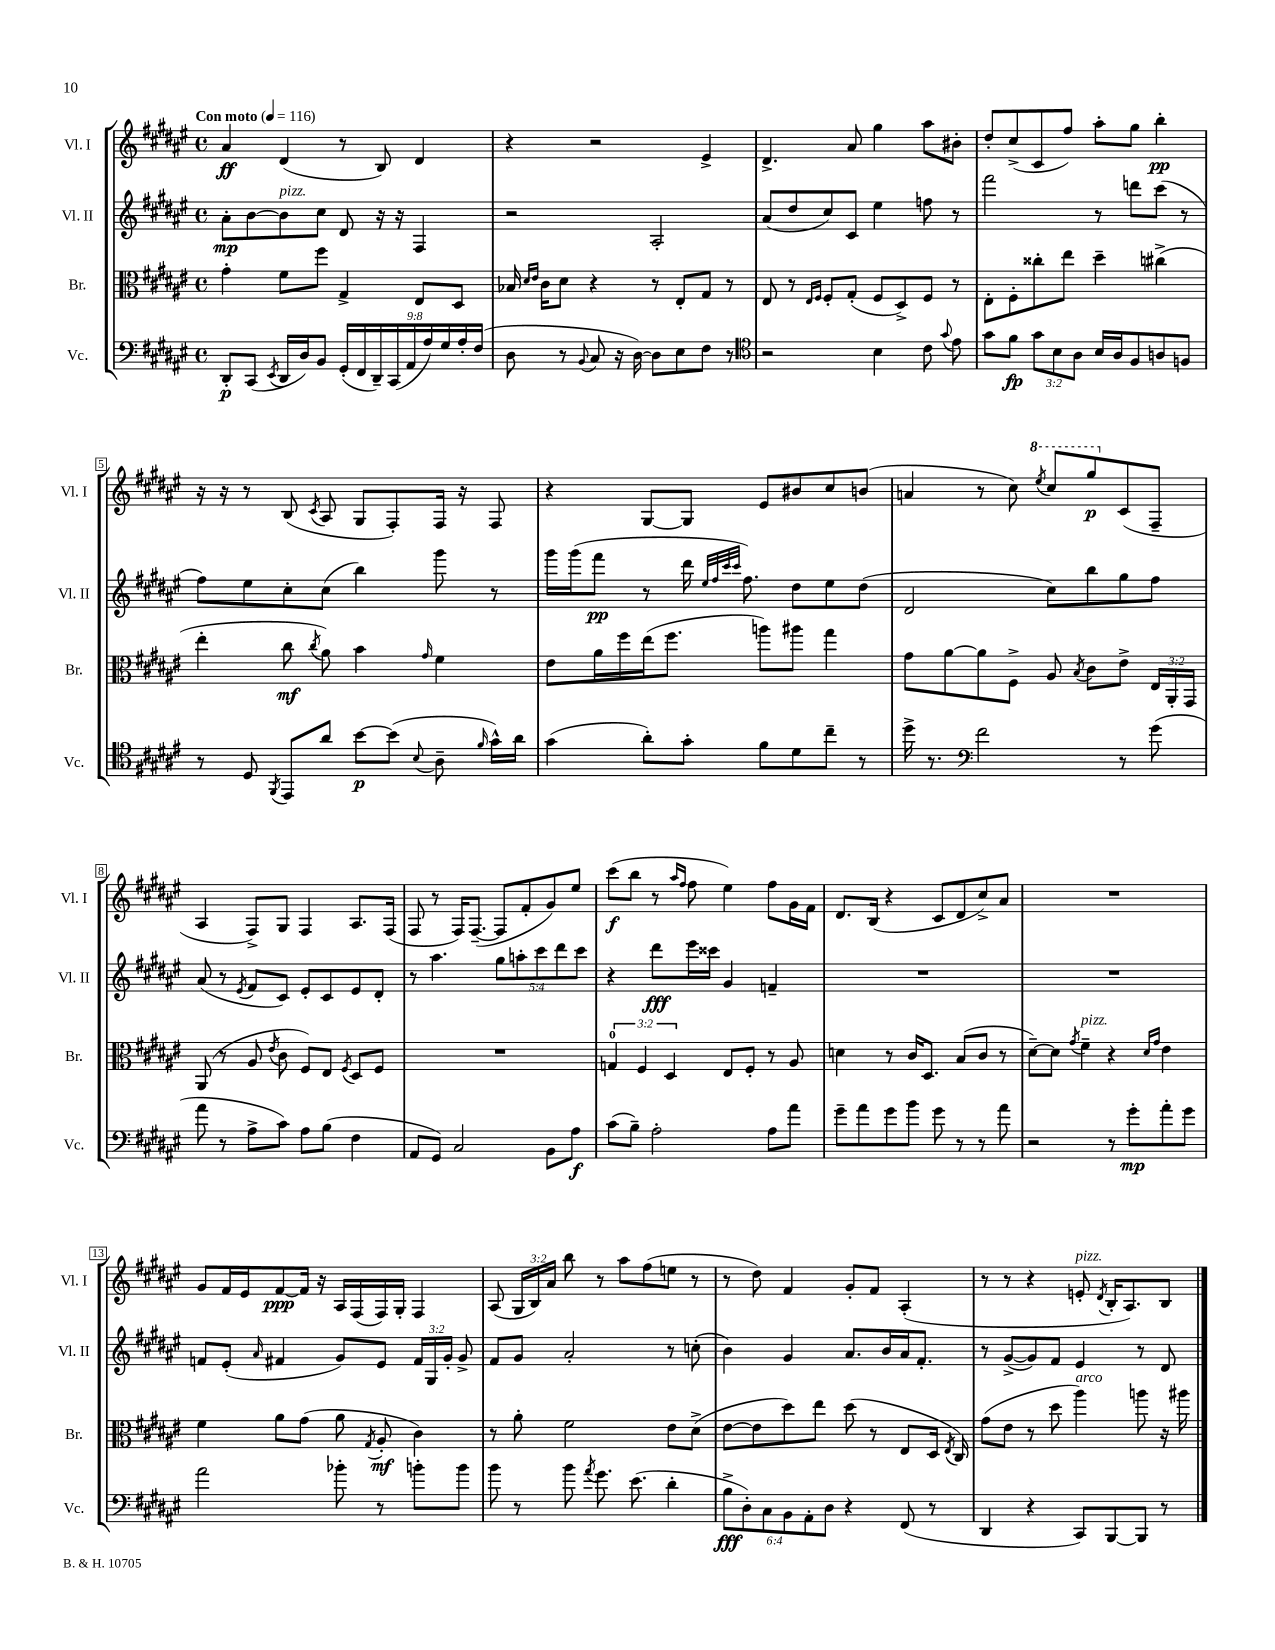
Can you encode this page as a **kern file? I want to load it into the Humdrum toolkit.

**kern	**kern	**kern	**kern
*staff4	*staff3	*staff2	*staff1
*clefF4	*clefC3	*clefG2	*clefG2
*k[f#c#g#d#a#e#]	*k[f#c#g#d#a#e#]	*k[f#c#g#d#a#e#]	*k[f#c#g#d#a#e#]
*M4/4	*M4/4	*M4/4	*M4/4
*met(c)	*met(c)	*met(c)	*met(c)
*MM116	*MM116	*MM116	*MM116
8DD#'	4g#'	8a#'	4a#
(8CC#	.	[8b	.
8qEE#	.	.	.
16DD#	8f#	8b]	(4d#
16D#)	.	.	.
8BB	8ff#	8cc#	.
(18GG#'	4G#^	8d#	8r
18FF#	.	.	.
18DD#~)	.	.	.
.	.	16r	8B)
(18CC#	.	.	.
.	.	16r	.
18AA#	.	.	.
.	8E#	4F#	4d#
18A#)	.	.	.
18G#	.	.	.
.	8D#	.	.
18A#'	.	.	.
(18F#	.	.	.
=	=	=	=
8D#	16B-	2r	4r
.	16qqd#	.	.
.	16qqe#	.	.
.	16c#	.	.
8r	8d#	.	.
8qqBB	.	.	.
8C#	4r	.	2r
16r	.	.	.
[16D#)	.	.	.
8D#]	8r	2A#'	.
8E#	8E#'	.	.
8F#	8G#	.	4e#^
8r	8r	.	.
=	=	=	=
*clefC4	*	*	*
2r	8E#	(8a#	4.d#^
.	8r	8dd#	.
.	16qqE#	.	.
.	16qqF#	.	.
.	8F#'	8cc#)	.
.	(8G#'	8c#	8a#
4B	8F#	4ee#	4gg#
.	8D#^)	.	.
8c#	8F#	8ff	8aa#
8qqg#	.	.	.
8e#	8r	8r	8b#'
=	=	=	=
8g#	8E#'	2fff#	8dd#'
8f#	8F#'	.	(8cc#^
12g#	8cc##'	.	8c#
12B	.	.	.
.	8ee#	.	8ff#)
12A#	.	.	.
16B	4dd#~	8r	8aa#'
16A#	.	.	.
8F#	.	8ddd	8gg#
8A	(4cc#^	(8ccc#	4bb'
8F	.	8r	.
=	=	=	=
8r	4ee#'	8ff#)	16r
.	.	.	16r
8D#	.	8ee#	8r
8qFF#	.	.	.
8EE#	8cc#	8cc#'	(8B
.	8qcc#	.	8qc#
8a#	8a#)	(8cc#	8A#
[8b	4b	4bb)	8G#
(8b]	.	.	8F#')
8qqB	16qqg#	.	.
8A#~	4f#	8ggg#	16F#
.	.	.	16r
16qqf#	.	.	.
16g#^^)	.	8r	8F#
16a#	.	.	.
=	=	=	=
(4g#	8e#	16ggg#	4r
.	.	(16ggg#	.
.	16a#	8fff#	.
.	16ff#	.	.
8a#')	(16ee#	8r	[8G#
.	8.ff#	.	.
8g#'	.	16ddd#	8G#]
.	.	32qqee#	.
.	.	32qqff#	.
.	.	32qqccc#	.
.	.	32qqccc#	.
.	.	8.ff#)	.
8f#	8aa)	.	8e#
8d#	8aa#	8dd#	8b#
8cc#~	4gg#	8ee#	8cc#
8r	.	(8dd#	(8b
=	=	=	=
16dd#^	8g#	2d#	4a
8.r	.	.	.
.	[8a#	.	.
*clefF4	*	*	*
2f#	8a#]	.	8r
.	8F#^	.	8cc#)
.	.	.	8qeee#
.	8A#	8cc#)	8ccc#
.	8qB	.	.
.	8c#	8bb	8ggg#
8r	8e#^	8gg#	(8c#
(8g#	24E#	8ff#	8F#~
.	24AA#'	.	.
.	24GG#	.	.
=	=	=	=
8a#	(8AA#	(8a#	4A#
8r	8r	8r	.
.	.	8qe#	.
8A#^	8A#	8f#	8F#^)
.	8qe#	.	.
8c#)	8c#	8c#)	8G#
8A#	8F#)	8e#'	4F#
(8B	8E#	8c#	.
.	8qF#	.	.
4F#	8D#	8e#	8.A#
.	8F#	8d#'	.
.	.	.	(16F#
=	=	=	=
8AA#	1r	8r	8F#
8GG#)	.	4.aa#	8r
2C#	.	.	16F#)
.	.	.	([8.F#~
.	.	10gg#	8F#]
.	.	10aa'	.
.	.	.	8f#'
.	.	10ccc#	.
8BB	.	.	8g#)
.	.	10ddd#	.
8A#	.	.	8ee#
.	.	10ccc#	.
=	=	=	=
(8c#	6G	4r	(8ccc#
8B~)	.	.	8bb
.	6F#	.	.
2A#'	.	8ddd#	8r
.	6D#	.	.
.	.	.	16qqaa#
.	.	.	16qqff#
.	.	16eee#	8ff#
.	.	16ccc##	.
.	8E#	4g#	4ee#)
.	8F#'	.	.
8A#	8r	4f~	8ff#
8a#	8A#	.	16g#
.	.	.	16f#
=	=	=	=
8g#~	4d	1r	8.d#
8a#	.	.	.
.	.	.	(16B
8g#	8r	.	4r
8b	16c#	.	.
.	8.D#	.	.
8g#	.	.	8c#
8r	(8B	.	8d#
8r	8c#	.	8cc#^)
8a#	8r	.	8a#
=	=	=	=
2r	[8d#~)	1r	1r
.	8d#]	.	.
.	8qg#	.	.
.	4f#~	.	.
8r	4r	.	.
8g#'	.	.	.
.	16qqd#	.	.
.	16qqg#	.	.
8a#'	4e#	.	.
8g#	.	.	.
=	=	=	=
2a#	4f#	8f	8g#
.	.	(8e#'	16f#
.	.	.	16e#
.	.	16qqa#	.
.	8a#	4f#	[8f#
.	(8g#	.	16f#]
.	.	.	16r
8b-'	8a#	8g#)	16A#
.	.	.	(16F#
.	8qG#	.	.
8r	8A#'	8e#	16F#)
.	.	.	16G#'
8b'	4c#)	24f#	4F#
.	.	24G#	.
.	.	24g#'	.
8b	.	8g#^	.
=	=	=	=
8b	8r	8f#	(8A#
8r	8a#'	8g#	24G#
.	.	.	24B)
.	.	.	24a#
8b	2f#	2a#'	8bb
8qa#	.	.	.
8.g#	.	.	8r
.	.	.	8aa#
(8.e#	.	.	.
.	.	.	(8ff#
4d#'	8e#	8r	8ee
.	(8d#^	(8cc'	8r
=	=	=	=
12B^	[8e#	4b)	8r
12D#')	.	.	.
.	8e#]	.	8dd#)
12C#	.	.	.
12BB	8dd#)	4g#	4f#
12AA#'	.	.	.
.	8ee#	.	.
12D#	.	.	.
4r	(8dd#	8.a#	8g#'
.	8r	.	8f#
.	.	16b	.
(8FF#	8E#	16a#	(4A#'
.	.	8.f#'	.
8r	16D#	.	.
.	8qE#	.	.
.	16C#)	.	.
=	=	=	=
4DD#	(8g#	8r	8r
.	8e#	([8g#^	8r
4r	8r	8g#])	4r
.	8dd#	8f#	.
8CC#)	4aa#)	4e#	8e'
.	.	.	8qd#
[8BBB	.	.	16B'
.	.	.	8.A#)
8BBB]	8aa	8r	.
8r	16r	8d#	8B
.	16aa#	.	.
==	==	==	==
*-	*-	*-	*-
